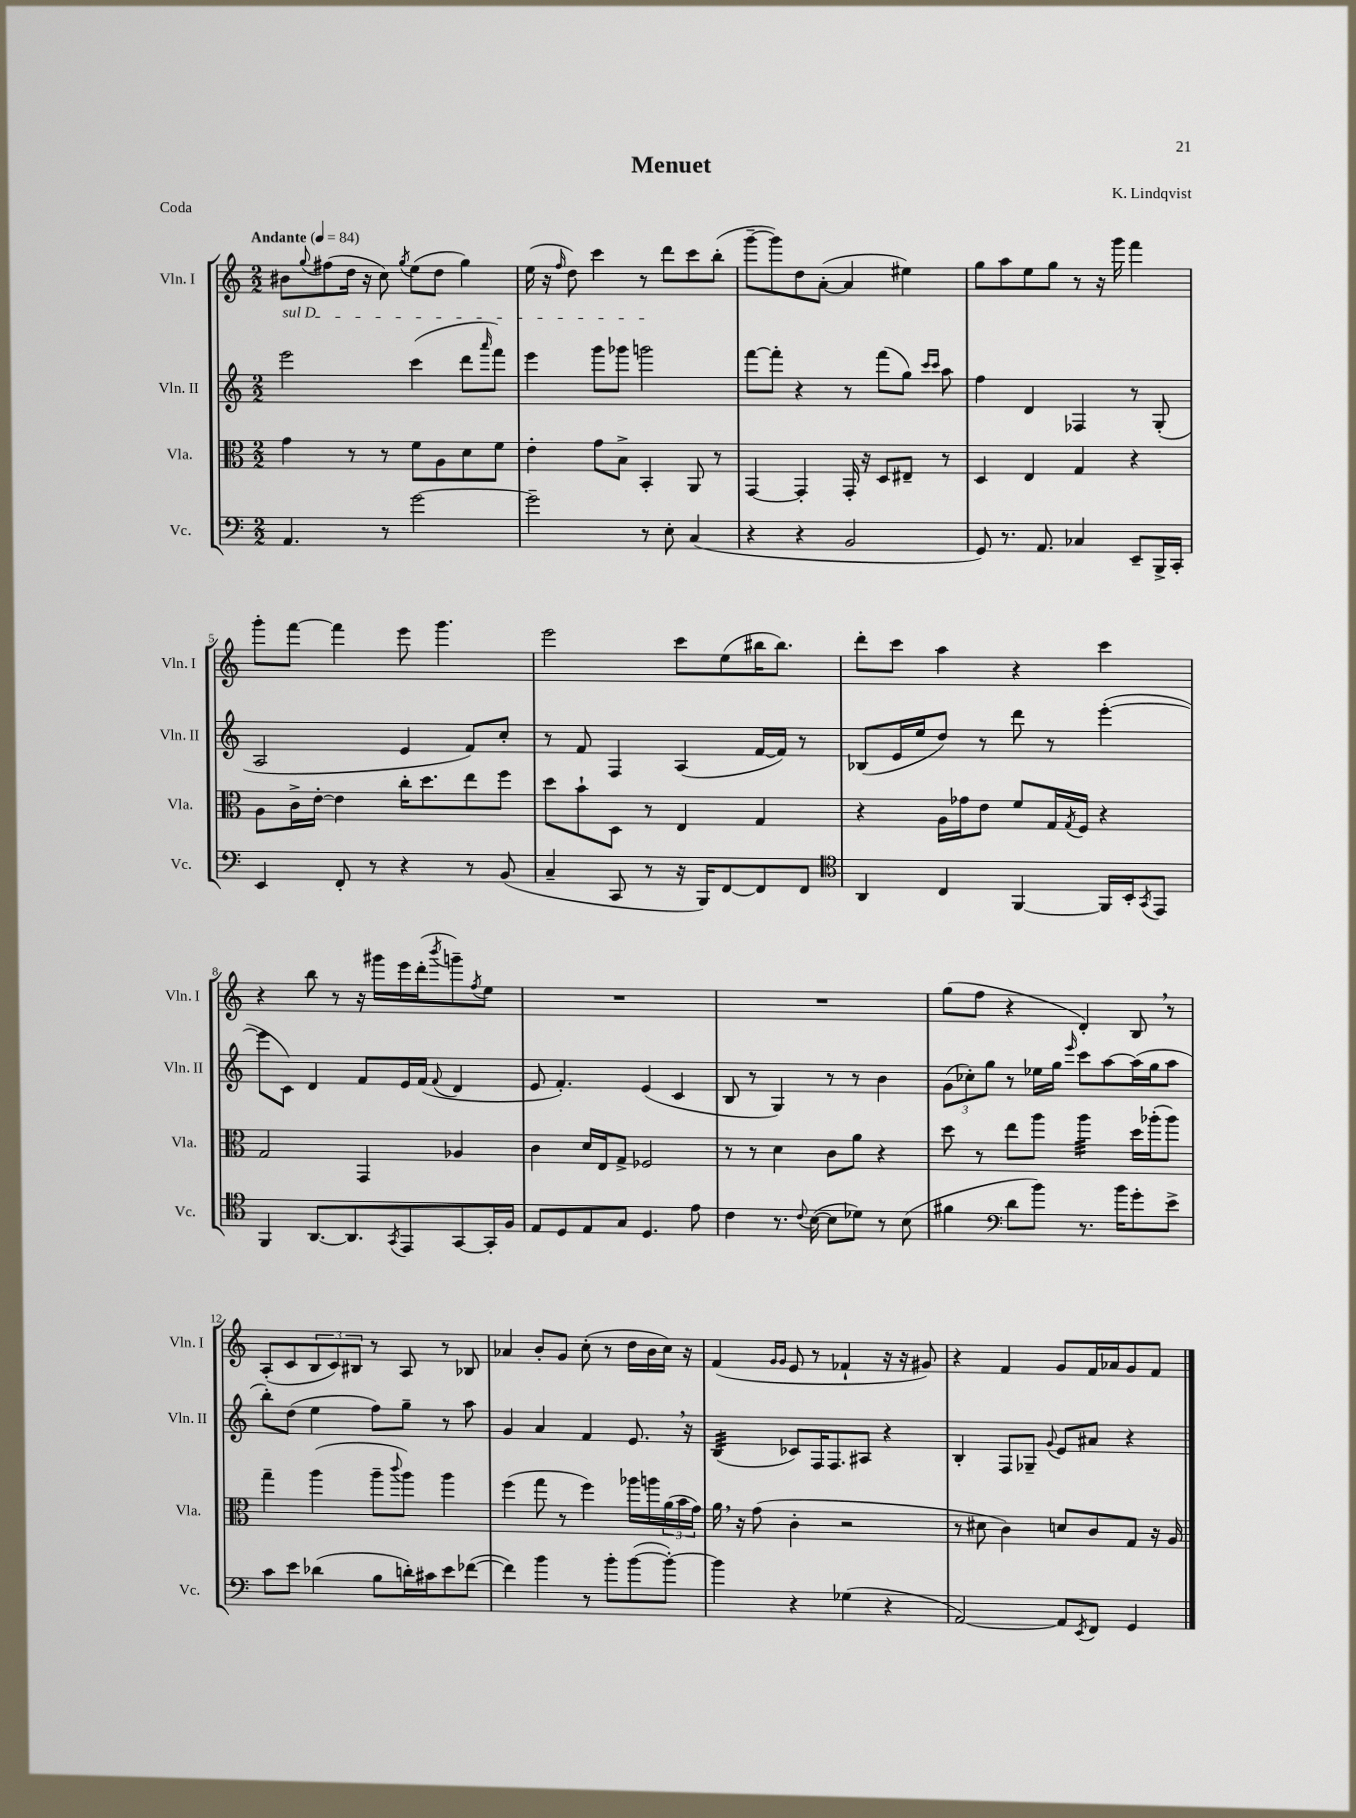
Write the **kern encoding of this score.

**kern	**kern	**kern	**kern
*staff4	*staff3	*staff2	*staff1
*clefF4	*clefC3	*clefG2	*clefG2
*k[]	*k[]	*k[]	*k[]
*M2/2	*M2/2	*M2/2	*M2/2
*MM84	*MM84	*MM84	*MM84
4.AA/	4g\	2eee\	8b#\L
.	.	.	8qqgg/
.	.	.	(8ff#\
.	8r	.	16dd\Jk
.	.	.	16r
8r	8r	.	8cc\)
.	.	.	8qgg/
[2g\	8f\L	(4ccc\	(8ee\L
.	8A\	.	8dd\J
.	8d\	8ddd\L	4gg\)
.	.	16qqaaa/	.
.	8f\J	8fff\J)	.
=	=	=	=
2g~\]	4e'\	4eee\	(16ee\
.	.	.	16r
.	.	.	16qqff/
.	.	.	8dd\)
.	8g\L	8ggg\L	4ccc\
.	8B^\J	8ggg-\J	.
8r	4BB'/	2ggg\	8r
8E'\	.	.	8ddd\L
(4C/	8AA/	.	8ccc\
.	8r	.	(8bb'\J
=	=	=	=
4r	[4GG/	[8fff\L	[8ggg~\L
.	.	8fff'\]J	8ggg\])
4r	4GG'/]	4r	8dd\
.	.	.	([8a'\J
2BB/	16GG'/	8r	4a/]
.	16r	.	.
.	8D/L	(8fff\L	.
.	8E#~/J	8gg\J)	4ee#\)
.	.	16qqccc/LL	.
.	.	16qqccc/JJ	.
.	8r	8aa\	.
=	=	=	=
8GG/)	4D/	4ff\	8gg\L
8.r	.	.	8aa\
.	4E/	4d/	8ee\
8.AA/	.	.	.
.	.	.	8gg\J
4C-/	4G/	4F-/	8r
.	.	.	16r
.	.	.	16ggg\
8EE~/L	4r	8r	4fff\
16BBB^/L	.	(8G'/	.
16CC'/JJ	.	.	.
=	=	=	=
4EE/	8A\L	2A/	8ggg'\L
.	16c^\L	.	[8fff\J
.	[16e'\JJ	.	.
8FF'/	4e\]	.	4fff\]
8r	.	.	.
4r	16cc'\LK	4e/	8eee\
.	8.dd\	.	.
.	.	.	4.ggg\
8r	8ee\	8f/L)	.
(8BB/	8ff\J	8cc'/J	.
=	=	=	=
4C~/	8dd\L	8r	2eee\
.	8b`\	8f/	.
8CC/	8D\J	4F/	.
8r	8r	.	.
16r	4E/	(4A/	8ccc\L
16BBB/LK)	.	.	.
[8FF/	.	.	(8ee\
8FF/]	4G/	[16f/LL	16bb#\K
.	.	16f/]JJ)	8.bb#\J)
8FF/J	.	8r	.
=	=	=	=
*clefC4	*	*	*
4AA/	4r	(8B-/L	8ddd'\L
.	.	16e/L	8ccc\J
.	.	16ee/J	.
4C/	16A\LL	8dd/J)	4aa\
.	16g-\J	.	.
.	8e\J	8r	.
[4FF/	8f/L	8ddd\	4r
.	16G/L	8r	.
.	8qG/	.	.
.	16F/JJ	.	.
16FF/]LL	4r	([4eee'\	4ccc\
16BB'/J	.	.	.
8qGG/	.	.	.
8EE/J	.	.	.
=	=	=	=
4FF/	2G/	8eee\]L	4r
.	.	8c\J)	.
[8.AA/L	.	4d/	8bb\
.	.	.	8r
8.AA/]	.	.	.
.	4GG/	8f/L	16r
.	.	.	16ggg#\LL
8qGG/	.	.	.
8EE/	.	16e/L	16eee\
.	.	(16f/JJ	(16ddd'\J
.	.	8qqf/	8qbbb/
[8GG/	4A-/	4d/	8ggg~\)
.	.	.	8qff/
16GG'/]L	.	.	8ee\J
16F/JJ	.	.	.
=	=	=	=
8E/L	4c\	8e/	1r
8D/	.	4.f'/)	.
8E/	16d/LL	.	.
.	16E/J	.	.
8G/J	8G^/J	.	.
4.D/	2F-/	(4e/	.
.	.	4c/	.
8e\	.	.	.
=	=	=	=
4c\	8r	8B/	1r
.	8r	8r	.
8.r	4d\	4G/)	.
8qqc/	.	.	.
([16B\	.	.	.
8B\]L	8c\L	8r	.
8d-\J)	8a\J	8r	.
8r	4r	4b\	.
(8B\	.	.	.
=	=	=	=
4f#\	8dd\	(12g\L	(8gg\L
.	.	12cc-'\)	.
.	8r	.	8ff\J
.	.	12gg\J	.
*clefF4	*	*	*
8d\L	8ee\L	8r	4r
8b\J)	8aa\J	16ee-\LL	.
.	.	16gg\JJ	.
.	.	16qqeee/	.
8.r	4aa\	8ccc\L	4d'/)
.	.	[8aa\	.
16b\LK	.	.	.
8g'\	16dd\LL	(16aa\]L	8B/
.	(16aa-'\J	16gg\J	.
8e^\J	8aa-\J)	8aa\J	8r
=	=	=	=
8c\L	4gg~\	8bb'\L)	(8A'/L
8e\J	.	(8dd\J	8c/
(4d-\	(4aa\	4ee\	12B/
.	.	.	12c/)
.	.	.	12B#/J
8B\L	8aa~\L	8ff\L)	8r
.	8qqccc/	.	.
16d'\L)	8aa\J)	8gg~\J	8A/
16c#\J	.	.	.
8e\	4aa\	8r	8r
([8f-\J	.	8aa\	8B-/
=	=	=	=
4f-\])	(4ff\	4g/	4a-/
4b\	8gg\	4a/	8b'/L
.	8r	.	8g/J
8r	4ff\)	4f/	(8cc'\
8b'\L	.	.	8r
([8b\	16aa-\LL	8.e/	16dd\LL
.	16aa\	.	16b\
8b'\_J)	(24a\	.	16cc\JJ)
.	24b\	.	.
.	.	16r	16r
.	24g\JJ)	.	.
=	=	=	=
4b\]	16a\	(4B/	(4f/
.	16r	.	.
.	(8g\	.	.
.	.	.	16qqg/LL
.	.	.	16qqg/JJ
4r	4c'\	8c-/L)	8e/
.	.	16F/K	8r
.	.	8.F/	.
(4G-\	2r	.	4f-`/
.	.	8A#/J	.
4r	.	4r	16r
.	.	.	16r
.	.	.	8g#/)
=	=	=	=
[2AA/)	8r	4B'/	4r
.	8d#\	.	.
.	4c\)	8F/L	4f/
.	.	8G-~/J	.
.	.	8qqg/	.
8AA/]L	8d/L	8e/L	8g/L
8qEE/	.	.	.
8FF/J	8c/	8a#/J	16f/L
.	.	.	16a-/J
4GG/	8G/J	4r	8g/
.	16r	.	8f/J
.	16A/	.	.
==	==	==	==
*-	*-	*-	*-
